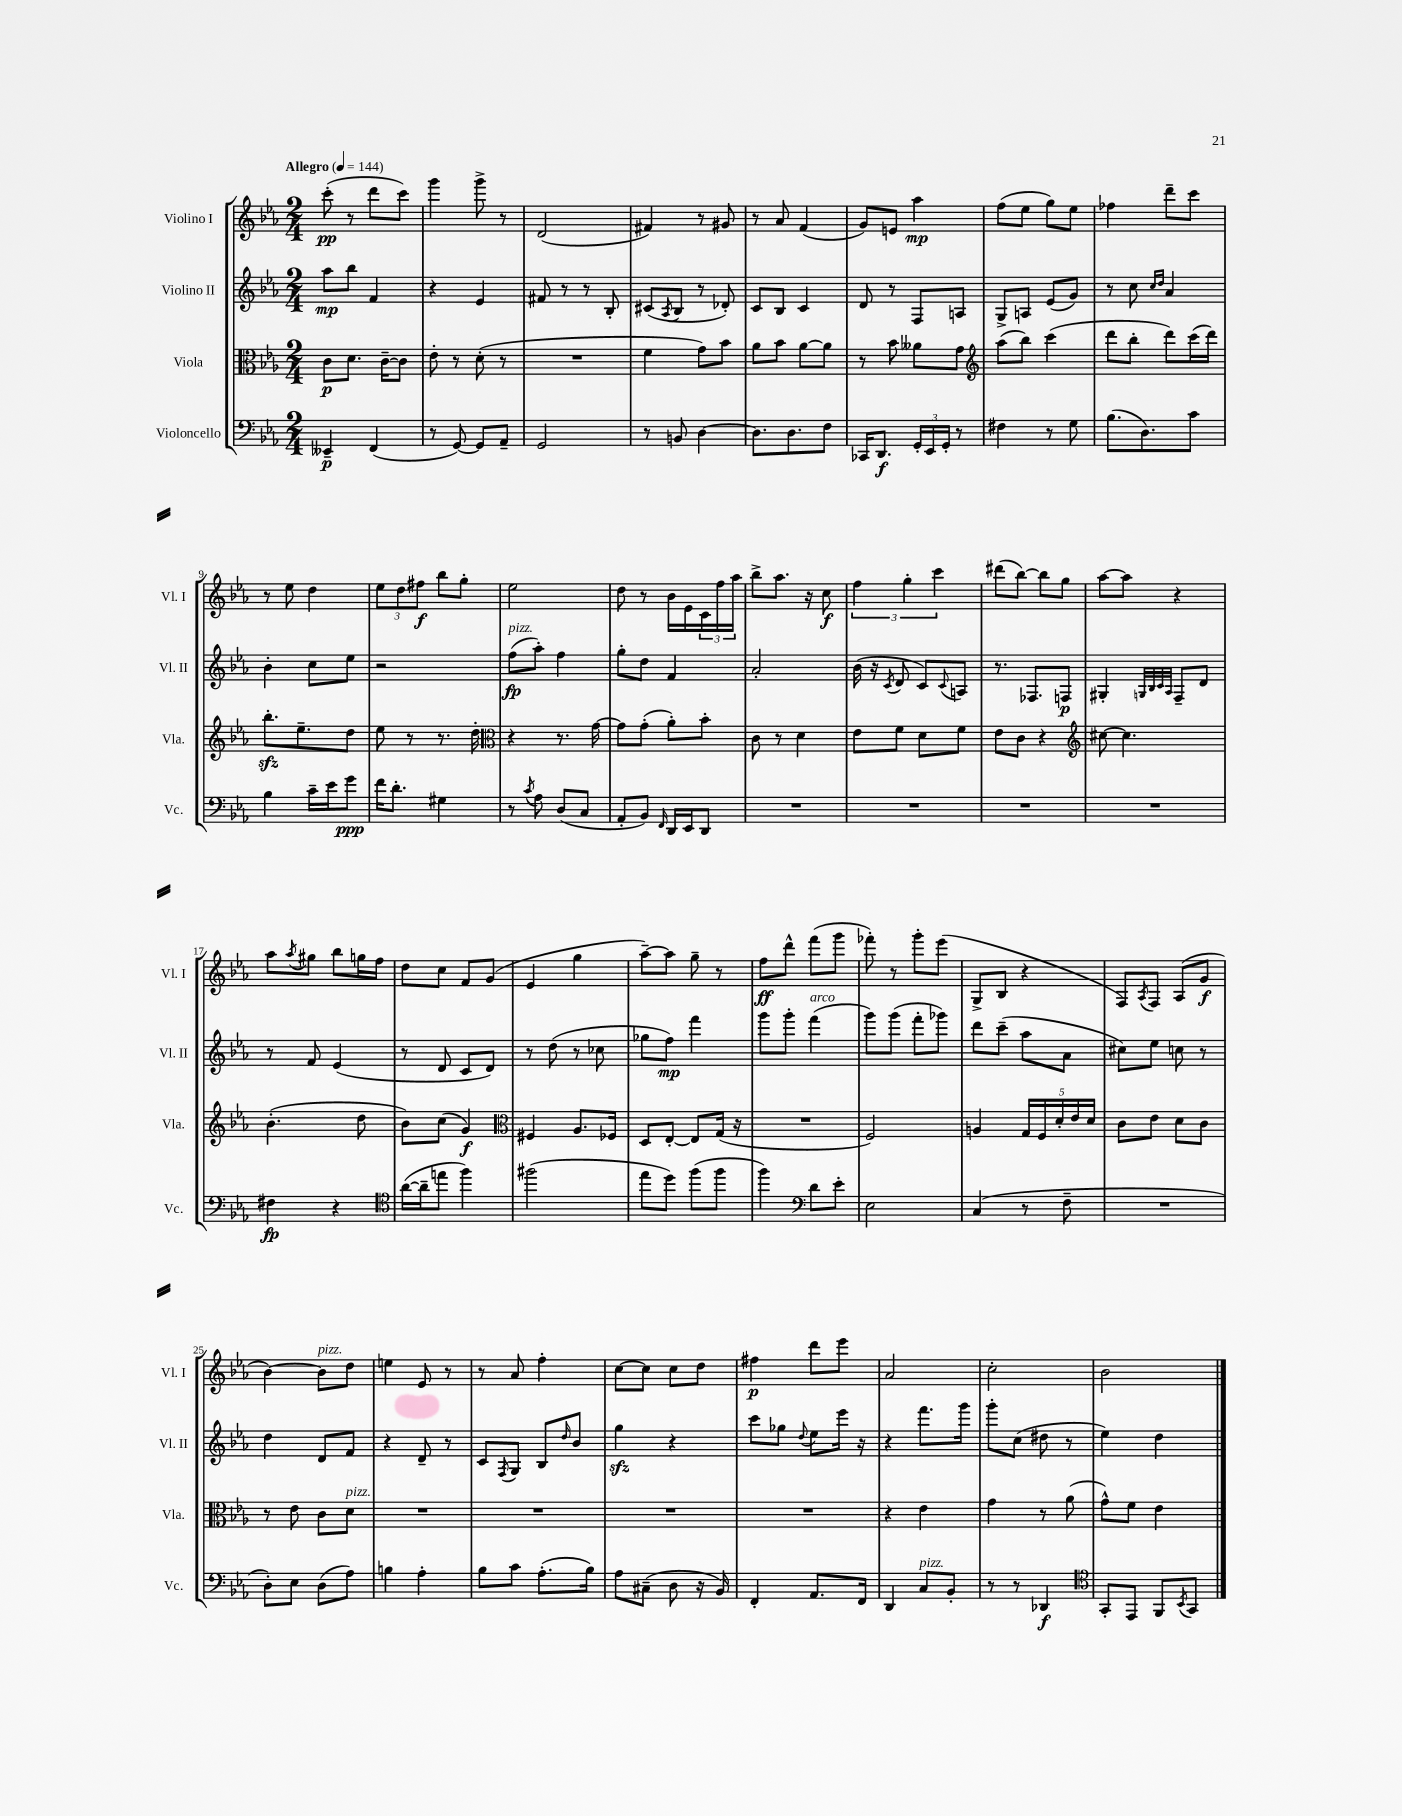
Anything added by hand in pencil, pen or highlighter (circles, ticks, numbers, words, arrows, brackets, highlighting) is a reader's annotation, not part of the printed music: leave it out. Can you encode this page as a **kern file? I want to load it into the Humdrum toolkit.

**kern	**dynam	**kern	**dynam	**kern	**dynam	**kern	**dynam
*part4	*part4	*part3	*part3	*part2	*part2	*part1	*part1
*staff4	*staff4	*staff3	*staff3	*staff2	*staff2	*staff1	*staff1
*I"Violoncello	*	*I"Viola	*	*I"Violino II	*	*I"Violino I	*
*I'Vc.	*	*I'Vla.	*	*I'Vl. II	*	*I'Vl. I	*
*clefF4	*	*clefC3	*	*clefG2	*	*clefG2	*
*k[b-e-a-]	*	*k[b-e-a-]	*	*k[b-e-a-]	*	*k[b-e-a-]	*
*M2/4	*	*M2/4	*	*M2/4	*	*M2/4	*
*MM144	*	*MM144	*	*MM144	*	*MM144	*
=1	=1	=1	=1	=1	=1	=1	=1
!	!	!	!	!	!	!LO:TX:a:B:t=Allegro	!
4EE--X~/	p	8c\L	p	8aa-\L	mp	(8ccc'\	pp
.	.	8.d\J	.	8bb-\J	.	8r	.
(4FF/	.	.	.	4f/	.	8ddd\L	.
.	.	[16c~\KL	.	.	.	.	.
.	.	8c\J]	.	.	.	8ccc\J)	.
=2	=2	=2	=2	=2	=2	=2	=2
8r	.	8e-'\	.	4r	.	4ggg\	.
[8GG/)	.	8r	.	.	.	.	.
8GG/L]	.	(8d'\	.	4e-/	.	8ggg^\	.
8AA-~/J	.	8r	.	.	.	8r	.
=3	=3	=3	=3	=3	=3	=3	=3
2GG/	.	2r	.	8f#X/	.	(2d/	.
.	.	.	.	8r	.	.	.
.	.	.	.	8r	.	.	.
.	.	.	.	8B-'/	.	.	.
=4	=4	=4	=4	=4	=4	=4	=4
8r	.	4f\	.	(8c#X/L	.	4f#X/)	.
.	.	.	.	8qA-/	.	.	.
8BBn/	.	.	.	8B-/J	.	.	.
[4D\	.	8g\L)	.	8r	.	8r	.
.	.	8b-\J	.	8d-X'/)	.	8g#X/	.
=5	=5	=5	=5	=5	=5	=5	=5
8.D\L]	.	8a-\L	.	8c/L	.	8r	.
.	.	8b-\J	.	8B-/J	.	8a-/	.
8.D\	.	.	.	.	.	.	.
.	.	[8a-\L	.	4c/	.	(4f/	.
8F\J	.	8a-\J]	.	.	.	.	.
=6	=6	=6	=6	=6	=6	=6	=6
16CC-X/KL	.	8r	.	8d/	.	8g/L)	.
8.DD/J	f	.	.	.	.	.	.
.	.	8b-\	.	8r	.	8en/J	.
24GG'/LL	.	8a--X\L	.	8F/L	.	4aa-\	mp
24EE-/	.	.	.	.	.	.	.
24GG'/JJ	.	.	.	.	.	.	.
8r	.	8g\J	.	8An/J	.	.	.
=7	=7	=7	=7	=7	=7	=7	=7
*	*	*clefG2	*	*	*	*	*
4F#X\	.	(8aa-\L	.	8G^/L	.	(8ff\L	.
.	.	8bb-\J)	.	8An/J	.	8ee-\J	.
8r	.	(4ccc\	.	(8e-/L	.	8gg\L)	.
8G\	.	.	.	8g/J)	.	8ee-\J	.
=8	=8	=8	=8	=8	=8	=8	=8
(8.B-\L	.	8ddd\L	.	8r	.	4ff-X\	.
.	.	8bb-'\J	.	8cc\	.	.	.
8.D\)	.	.	.	.	.	.	.
.	.	.	.	16qqcc/LL	.	.	.
.	.	.	.	16qqdd/JJ	.	.	.
.	.	8ddd\L)	.	4a-/	.	8ddd~\L	.
8c\J	.	(16ccc\L	.	.	.	8ccc\J	.
.	.	16ddd\JJ)	.	.	.	.	.
!!LO:LB:g=z
=9	=9	=9	=9	=9	=9	=9	=9
4B-\	.	8.bb-zz'\L	.	4b-'\	.	8r	.
.	.	.	.	.	.	8ee-\	.
.	.	8.ee-~\	.	.	.	.	.
16c~\LL	.	.	.	8cc\L	.	4dd\	.
16e-\J	.	.	.	.	.	.	.
8g\J	ppp	8dd\J	.	8ee-\J	.	.	.
=10	=10	=10	=10	=10	=10	=10	=10
16f\KL	.	8ee-\	.	2r	.	12ee-\L	.
8.d'\J	.	.	.	.	.	.	.
.	.	.	.	.	.	12dd\	.
.	.	8r	.	.	.	.	.
.	.	.	.	.	.	12ff#X\J	f
4G#X\	.	8.r	.	.	.	8bb-\L	.
.	.	.	.	.	.	8gg'\J	.
.	.	16dd'\	.	.	.	.	.
=11	=11	=11	=11	=11	=11	=11	=11
*	*	*clefC3	*	*	*	*	*
!	!	!	!	!LO:TX:a:i:t=pizz.	!	!	!
8r	.	4r	.	(8ff\L	fp	2ee-\	.
8qc/	.	.	.	.	.	.	.
8A-\	.	.	.	8aa-'\J)	.	.	.
(8D/L	.	8.r	.	4ff\	.	.	.
8C/J	.	.	.	.	.	.	.
.	.	[16g\	.	.	.	.	.
=12	=12	=12	=12	=12	=12	=12	=12
8AA-'/L	.	8g\L]	.	8gg'\L	.	8dd\	.
8BB-/J)	.	(8g'\J	.	8dd\J	.	8r	.
16qqFF/	.	.	.	.	.	.	.
16DD/LL	.	8a-'\L)	.	4f/	.	16b-\LL	.
16EE-/J	.	.	.	.	.	16e-\	.
8DD/J	.	8b-'\J	.	.	.	24c\	.
.	.	.	.	.	.	24ff\	.
.	.	.	.	.	.	24aa-\JJ	.
=13	=13	=13	=13	=13	=13	=13	=13
2r	.	8c\	.	2a-'/	.	8bb-^\L	.
.	.	8r	.	.	.	8.aa-\J	.
.	.	4d\	.	.	.	.	.
.	.	.	.	.	.	16r	.
.	.	.	.	.	.	8cc\	f
=14	=14	=14	=14	=14	=14	=14	=14
2r	.	8e-\L	.	(16b-\	.	6ff\	.
.	.	.	.	16r	.	.	.
.	.	.	.	8qc/	.	.	.
.	.	8f\J	.	8d/	.	.	.
.	.	.	.	.	.	6gg'\	.
.	.	8d\L	.	8c/L)	.	.	.
.	.	.	.	.	.	6ccc\	.
.	.	.	.	8qqc/	.	.	.
.	.	8f\J	.	8An/J	.	.	.
=15	=15	=15	=15	=15	=15	=15	=15
2r	.	8e-\L	.	8.r	.	(8ddd#X\L	.
.	.	8c\J	.	.	.	[8bb-\J)	.
.	.	.	.	8.F-X/L	.	.	.
.	.	4r	.	.	.	8bb-\L]	.
.	.	.	.	8Fn/J	p	8gg\J	.
=16	=16	=16	=16	=16	=16	=16	=16
*	*	*clefG2	*	*	*	*	*
2r	.	[8cc#X\	.	4G#X'/	.	[8aa-\L	.
.	.	4.cc#\]	.	.	.	8aa-\J]	.
.	.	.	.	32qqGn/LLL	.	.	.
.	.	.	.	32qqB-/	.	.	.
.	.	.	.	32qqc/	.	.	.
.	.	.	.	32qqA-/JJJ	.	.	.
.	.	.	.	8F~/L	.	4r	.
.	.	.	.	8d/J	.	.	.
!!LO:LB:g=z
=17	=17	=17	=17	=17	=17	=17	=17
4F#X\	fp	(4.b-'\	.	8r	.	8aa-\L	.
.	.	.	.	.	.	8qaa-/	.
.	.	.	.	8f/	.	8gg#X\J	.
4r	.	.	.	(4e-/	.	8bb-\L	.
.	.	8dd\	.	.	.	16ggn\L	.
.	.	.	.	.	.	16ff\JJ	.
=18	=18	=18	=18	=18	=18	=18	=18
*clefC4	*	*	*	*	*	*	*
([16a-\LL	.	8b-\L)	.	8r	.	8dd\L	.
16a-~\J]	.	.	.	.	.	.	.
8een\J	.	(8cc\J	.	8d/	.	8cc\J	.
4ff\)	.	4g/)	f	8c/L	.	8f/L	.
.	.	.	.	8d/J)	.	(8g/J	.
=19	=19	=19	=19	=19	=19	=19	=19
*	*	*clefC3	*	*	*	*	*
(2ff#X\	.	4F#X/	.	8r	.	4e-/	.
.	.	.	.	(8dd\	.	.	.
.	.	8.A-/L	.	8r	.	4gg\	.
.	.	.	.	8cc-X\	.	.	.
.	.	16F-X/Jk	.	.	.	.	.
=20	=20	=20	=20	=20	=20	=20	=20
8ee-\L	.	8D/L	.	8gg-X\L	.	[8aa-~\L)	.
8dd\J)	.	[8E-'/J	.	8ff\J)	mp	8aa-\J]	.
(8ff\L	.	8E-/L]	.	4fff\	.	8gg~\	.
8ff\J	.	(16G/Jk	.	.	.	8r	.
.	.	16r	.	.	.	.	.
=21	=21	=21	=21	=21	=21	=21	=21
4ff\)	.	2r	.	8ggg\L	.	8ff\L	ff
.	.	.	.	8ggg'\J	.	8ddd^^\J	.
*clefF4	*	*	*	*	*	*	*
!	!	!	!	!LO:TX:a:i:t=arco	!	!	!
8d\L	.	.	.	(4fff\	.	(8fff\L	.
8e-'\J	.	.	.	.	.	8ggg\J	.
=22	=22	=22	=22	=22	=22	=22	=22
2E-\	.	2F/)	.	8ggg\L)	.	8fff-X'\)	.
.	.	.	.	(8ggg\J	.	8r	.
.	.	.	.	8fff'\L	.	8ggg'\L	.
.	.	.	.	8ggg-X\J)	.	(8eee-\J	.
=23	=23	=23	=23	=23	=23	=23	=23
(4C/	.	4An/	.	8ddd\L	.	8G^/L	.
.	.	.	.	(8ccc~\J	.	8B-/J	.
8r	.	20G/LL	.	8aa-\L	.	4r	.
.	.	20F/	.	.	.	.	.
.	.	20d'/	.	.	.	.	.
8F~\	.	.	.	8a-\J	.	.	.
.	.	20e-/	.	.	.	.	.
.	.	20d/JJ	.	.	.	.	.
=24	=24	=24	=24	=24	=24	=24	=24
2r	.	8c\L	.	8cc#X\L)	.	8F/L)	.
.	.	.	.	.	.	8qA-/	.
.	.	8e-\J	.	8ee-\J	.	8F/J	.
.	.	8d\L	.	8ccn\	.	(8A-/L	.
.	.	8c\J	.	8r	.	8g/J	f
!!LO:LB:g=z
=25	=25	=25	=25	=25	=25	=25	=25
8D'\L)	.	8r	.	4dd\	.	[4b-\)	.
8E-\J	.	8e-\	.	.	.	.	.
!	!	!	!	!	!	!LO:TX:a:i:t=pizz.	!
(8D\L	.	8c\L	.	8d/L	.	8b-\L]	.
!	!	!LO:TX:a:i:t=pizz.	!	!	!	!	!
8A-\J)	.	8d\J	.	8f/J	.	8dd\J	.
=26	=26	=26	=26	=26	=26	=26	=26
4Bn\	.	2r	.	4r	.	4een\	.
4A-'\	.	.	.	8d~/	.	8e-/	.
.	.	.	.	8r	.	8r	.
=27	=27	=27	=27	=27	=27	=27	=27
8B-\L	.	2r	.	8c/L	.	8r	.
.	.	.	.	8qF/	.	.	.
8c\J	.	.	.	8G/J	.	8a-/	.
(8.A-'\L	.	.	.	8B-/L	.	4ff'\	.
.	.	.	.	16qqdd/	.	.	.
.	.	.	.	8b-/J	.	.	.
16B-\Jk)	.	.	.	.	.	.	.
=28	=28	=28	=28	=28	=28	=28	=28
8A-\L	.	2r	.	4ggzz\	.	[8cc\L	.
(8C#X~\J	.	.	.	.	.	8cc\J]	.
8D\	.	.	.	4r	.	8cc\L	.
16r	.	.	.	.	.	8dd\J	.
16BB-/)	.	.	.	.	.	.	.
=29	=29	=29	=29	=29	=29	=29	=29
4FF'/	.	2r	.	8ccc\L	.	4ff#X\	p
.	.	.	.	8gg-X\J	.	.	.
.	.	.	.	8qqdd/	.	.	.
8.AA-/L	.	.	.	8ee-\L	.	8ddd\L	.
.	.	.	.	16eee-\Jk	.	8eee-\J	.
16FF/Jk	.	.	.	16r	.	.	.
=30	=30	=30	=30	=30	=30	=30	=30
4DD/	.	4r	.	4r	.	2a-/	.
!LO:TX:a:i:t=pizz.	!	!	!	!	!	!	!
8C/L	.	4e-\	.	8.fff\L	.	.	.
8BB-'/J	.	.	.	.	.	.	.
.	.	.	.	16ggg\Jk	.	.	.
=31	=31	=31	=31	=31	=31	=31	=31
8r	.	4g\	.	8ggg'\L	.	2cc'\	.
8r	.	.	.	(8cc\J	.	.	.
4DD-X/	f	8r	.	8dd#X\	.	.	.
.	.	(8a-\	.	8r	.	.	.
=32	=32	=32	=32	=32	=32	=32	=32
*clefC4	*	*	*	*	*	*	*
8GG'/L	.	8g^^\L)	.	4ee-\)	.	2b-\	.
8EE-/J	.	8f\J	.	.	.	.	.
8FF/L	.	4e-\	.	4dd\	.	.	.
8qBB-/	.	.	.	.	.	.	.
8GG/J	.	.	.	.	.	.	.
==	==	==	==	==	==	==	==
*-	*-	*-	*-	*-	*-	*-	*-
